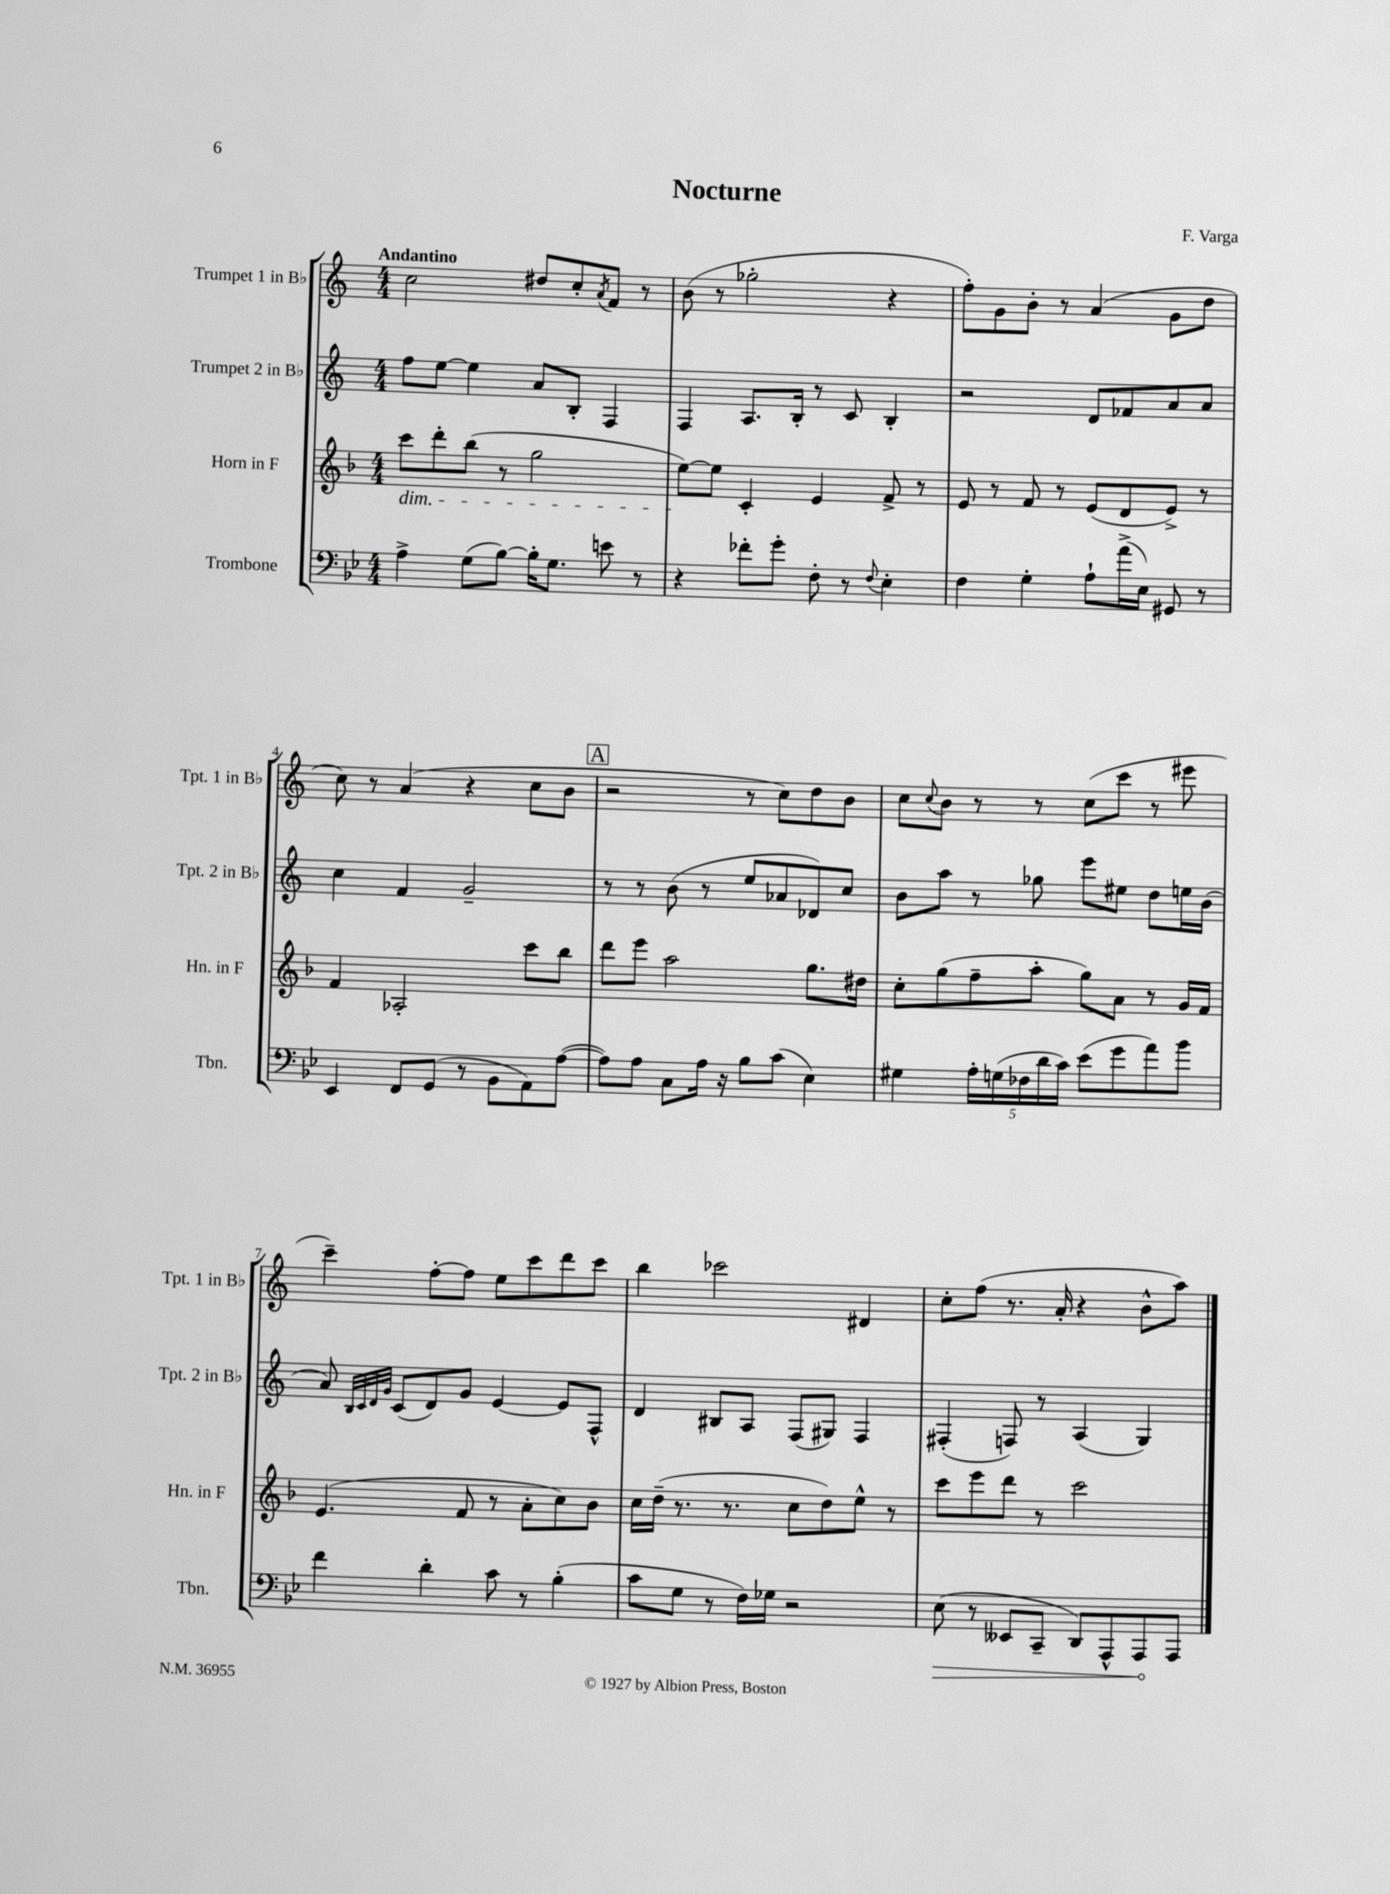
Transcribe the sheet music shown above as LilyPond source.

\header { title = "Nocturne" composer = "F. Varga" }
<<
\new StaffGroup <<
\new Staff = "s0" \with { instrumentName = "Trumpet 1 in Bb" shortInstrumentName = "Tpt. 1 in Bb" } {
    \clef treble \key c \major \numericTimeSignature \time 4/4 \tempo "Andantino"
    c''2 dis''8 c''8-. \acciaccatura { a'8 } f'8 r8 |
    b'8( r8 ges''2-. r4 |
    f''8-.) g'8 b'8-. r8 a'4( g'8 d''8 |
    c''8) r8 a'4( r4 c''8 b'8 |
    \mark \markup { \box "A" } r2 r8 c''8) d''8 b'8 |
    c''8 \appoggiatura { c''8 } b'8 r8 r8 c''8( c'''8 r8 eis'''8 |
    c'''4--) f''8~-. f''8 e''8 c'''8 d'''8 c'''8 |
    b''4 ces'''2 dis'4 |
    c''8-. f''8( r8. a'16-. r4 b'8-^ a''8) \bar "|." |
}
\new Staff = "s1" \with { instrumentName = "Trumpet 2 in Bb" shortInstrumentName = "Tpt. 2 in Bb" } {
    \clef treble \key c \major \numericTimeSignature \time 4/4
    f''8 e''8~ e''4 a'8 b8-. f4 |
    f4 a8. b16-. r8 c'8 b4-. |
    r2 d'8 fes'8 a'8 a'8 |
    c''4 f'4 g'2-- |
    \mark \markup { \box "A" } r8 r8 b'8( r8 e''8 aes'8 des'8) c''8 |
    b'8 a''8 r8 ges''8 e'''8 eis''8 d''8 e''16 b'16( |
    a'8) \grace { b32 c'32 d'32 g'32 } c'8( d'8) g'8 e'4~ e'8 f8-^ |
    d'4 bis8 a8 f8( gis8) f4 |
    fis4-.( f8) r8 a4( g4) \bar "|." |
}
\new Staff = "s2" \with { instrumentName = "Horn in F" shortInstrumentName = "Hn. in F" } {
    \clef treble \key f \major \numericTimeSignature \time 4/4
    c'''8\dim d'''8-. bes''8( r8 g''2 |
    e''8~\!) e''8 c'4-. e'4 f'8-> r8 |
    e'8 r8 f'8 r8 e'8( d'8 e'8->) r8 |
    f'4 aes2-. c'''8 bes''8 |
    \mark \markup { \box "A" } d'''8 e'''8 a''2 g''8. dis''16 |
    c''8-. g''8( f''8-- a''8-. g''8) a'8 r8 g'16 f'16 |
    e'4.( f'8 r8 a'8-. c''8) bes'8 |
    c''16 d''16--( r8. r8. c''8 d''8) e''8-^ r8 |
    c'''8 e'''8 d'''8 r8 c'''2 \bar "|." |
}
\new Staff = "s3" \with { instrumentName = "Trombone" shortInstrumentName = "Tbn." } {
    \clef bass \key bes \major \numericTimeSignature \time 4/4
    a4-> g8( bes8~) bes16-. g8. e'8 r8 |
    r4 fes'8-. g'8-. f8-. r8 \appoggiatura { f8 } ees4-. |
    f4 g4-. a8-! a'16->( ees16) gis,8 r8 |
    ees,4 f,8 g,8( r8 bes,8 a,8) a8~( |
    \mark \markup { \box "A" } a8) a8 c8 a16 r16 bes8 c'8( ees4) |
    gis4 \tuplet 5/4 { a16-. g16( fes16 d'16 c'16) } ees'8( g'8 a'8) bes'8 |
    f'4 d'4-. c'8 r8 bes4-.( |
    c'8 g8 r8 f16) ges16 r2 |
    \once \override Hairpin.circled-tip = ##t ees8\>( r8 eeses,8 c,8-- d,8) a,,8-^ a,,8\! a,,8 \bar "|." |
}
>>
>>
